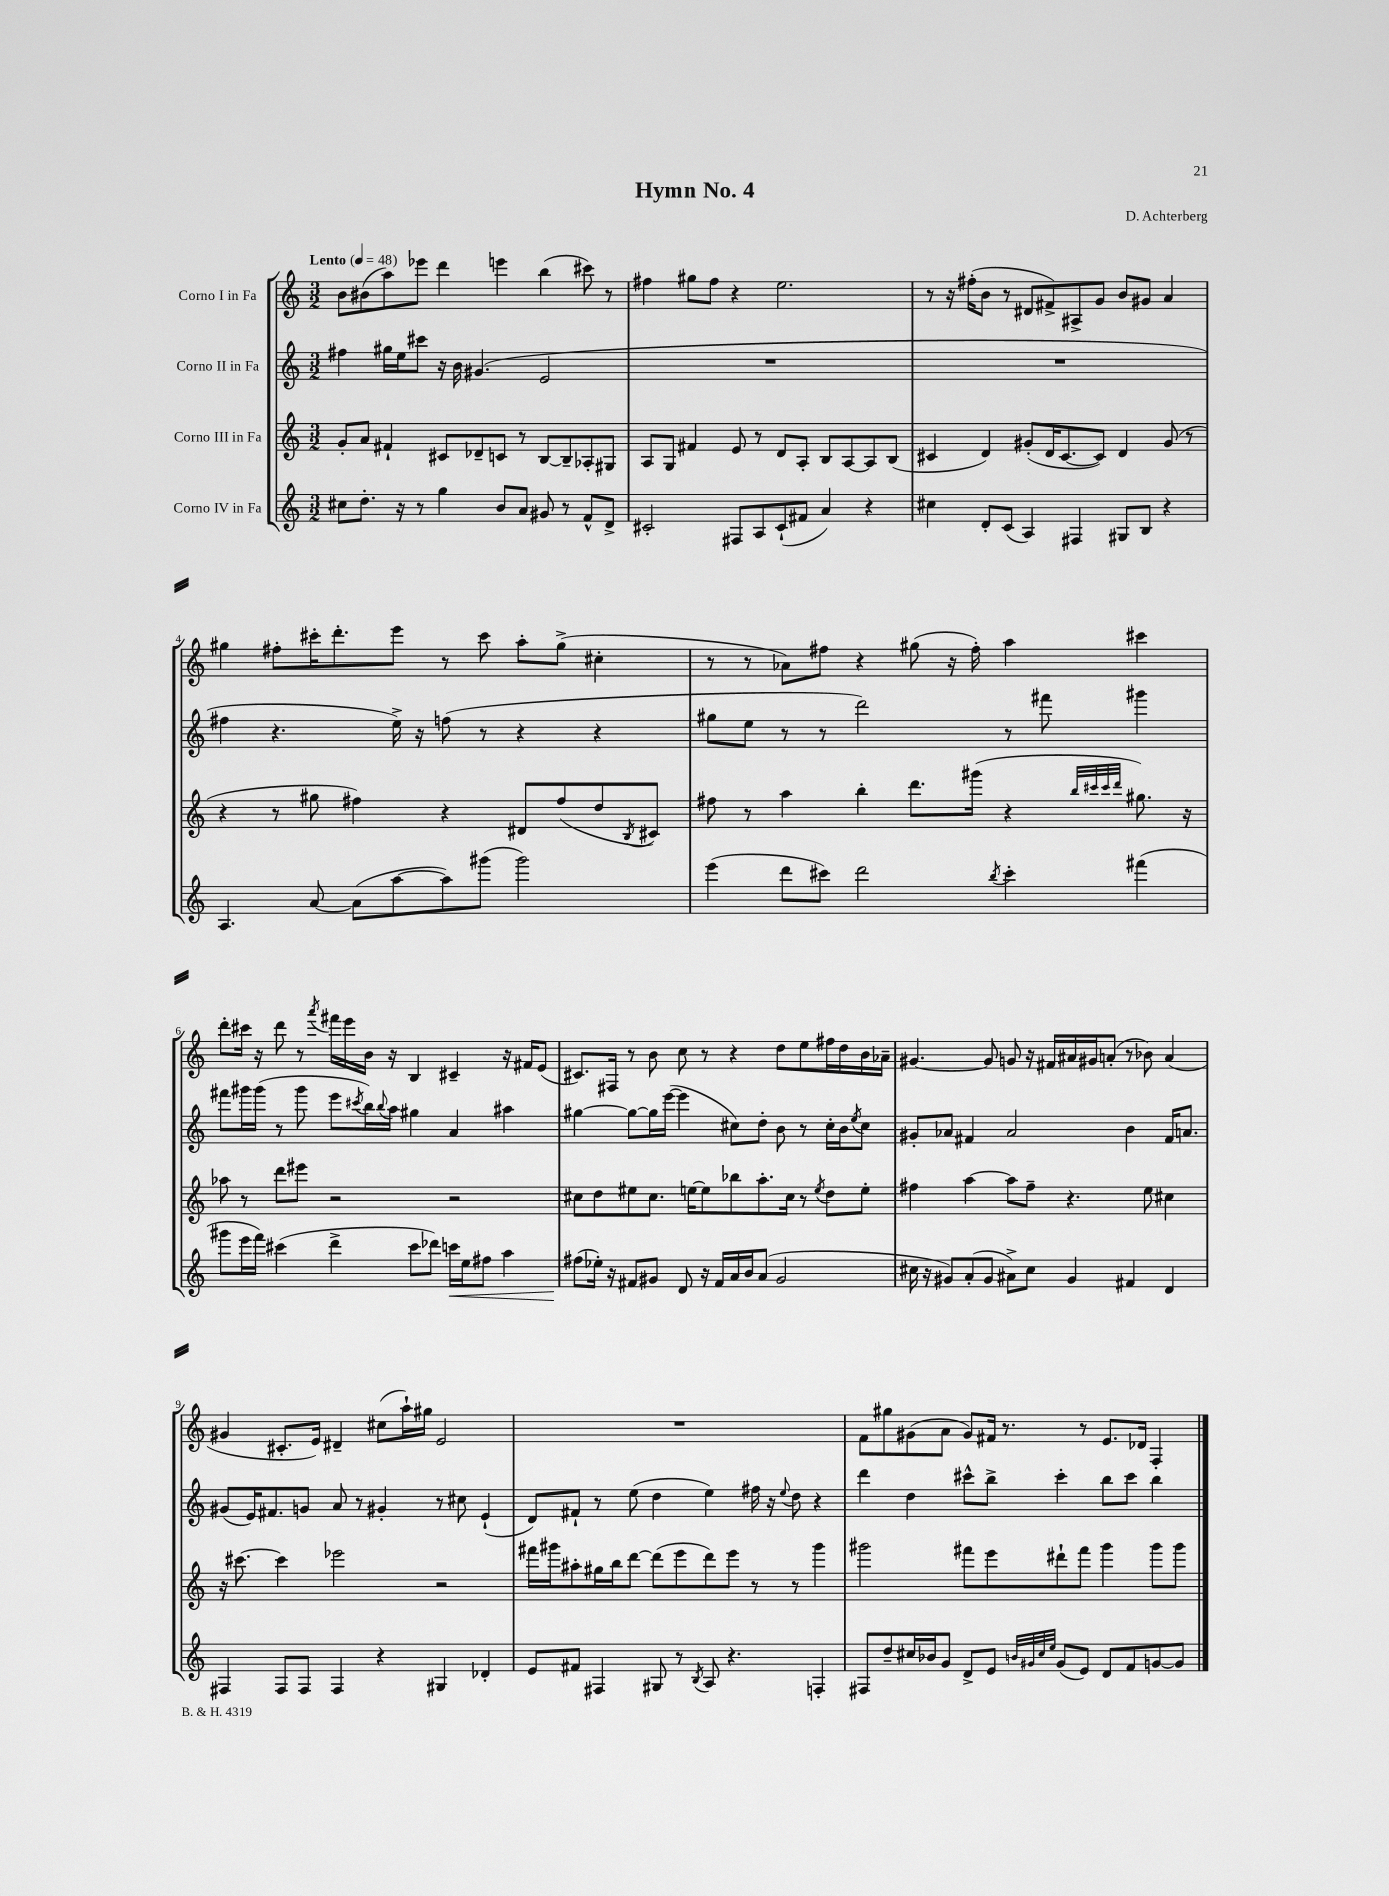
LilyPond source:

\header { title = "Hymn No. 4" composer = "D. Achterberg" }
<<
\new StaffGroup <<
\new Staff = "s0" \with { instrumentName = "Corno I in Fa" } {
    \clef treble \key c \major \numericTimeSignature \time 3/2 \tempo "Lento" 4 = 48
    b'8 bis'8( a''8) ees'''8 d'''4 e'''4 b''4( cis'''8) r8 |
    fis''4 gis''8 fis''8 r4 e''2. |
    r8 r16 fis''16-.( b'8 r8 dis'8 fis'8->) ais8-> g'8 b'8 gis'8 a'4 |
    gis''4 fis''8-. cis'''16-. d'''8.-. e'''8 r8 cis'''8 a''8-. gis''8->( cis''4-. |
    r8 r8 aes'8) fis''8 r4 gis''8( r16 fis''16-.) a''4 cis'''4 |
    d'''8-. cis'''16 r16 d'''8 r8 \acciaccatura { a'''8 } fis'''16 e'''16 b'16 r16 b4 cis'4-- r16 fis'16 e'8( |
    cis'8.) fis16 r8 b'8 c''8 r8 r4 d''8 e''8 fis''16 d''16 b'16 aes'16-- |
    gis'4.~ gis'8 g'8 r16 fis'16 ais'16 gis'16 a'8-.( r8 bes'8) a'4( |
    gis'4 cis'8.-. e'16) dis'4-- cis''8( a''16-!) gis''16 e'2 |
    R1. |
    f'8 gis''8 gis'8( a'8 gis'8) fis'16 r8. r8 e'8. des'16 f4-. \bar "|." |
}
\new Staff = "s1" \with { instrumentName = "Corno II in Fa" } {
    \clef treble \key c \major \numericTimeSignature \time 3/2
    fis''4 gis''16 e''16 cis'''8 r16 b'16 gis'4.( e'2 |
    R1. |
    R1. |
    fis''4 r4. e''16->) r16 f''8( r8 r4 r4 |
    gis''8 e''8 r8 r8 d'''2) r8 fis'''8 gis'''4 |
    fis'''8 gis'''16 gis'''16( r8 gis'''8 e'''8 \acciaccatura { cis'''8 } b''16) \appoggiatura { b''8 } a''16 gis''4 a'4 ais''4 |
    gis''4~ gis''8~ gis''16 e'''16~( e'''4 cis''8) d''8-. b'8 r8 cis''16-. b'16 \acciaccatura { e''8 } cis''8 |
    gis'8-. aes'8 fis'4 aes'2 b'4 fis'16 a'8. |
    gis'8( e'16) fis'8. g'8 a'8 r8 gis'4-. r8 cis''8 e'4-!( |
    d'8) fis'8-! r8 e''8( d''4 e''4) fis''16 r16 \appoggiatura { e''8 } d''8 r4 |
    d'''4 d''4 cis'''8-^ b''8-> cis'''4-. b''8 cis'''8 b''4 \bar "|." |
}
\new Staff = "s2" \with { instrumentName = "Corno III in Fa" } {
    \clef treble \key c \major \numericTimeSignature \time 3/2
    g'8-. a'8 fis'4-! cis'8 des'8-- c'8 r8 b8~ b8-- aes8-. gis8 |
    a8 g8 fis'4 e'8 r8 d'8 a8-. b8 a8~ a8 b8( |
    cis'4 d'4) gis'8-.( d'16 cis'8.~ cis'8) d'4 gis'8( r8 |
    r4 r8 gis''8 fis''4) r4 dis'8 fis''8( d''8 \acciaccatura { b8 } cis'8) |
    fis''8 r8 a''4 b''4-. d'''8. gis'''16( r4 \grace { b''32 cis'''32 cis'''32 d'''32 } gis''8.) r16 |
    aes''8 r8 d'''8 eis'''8 r2 r2 |
    cis''8 d''8 eis''8 cis''8. e''16~ e''8 bes''8 a''8.-. cis''16 r8 \acciaccatura { e''8 } d''8 e''8-. |
    fis''4 a''4~ a''8 fis''8-- r4. e''8 cis''4 |
    r16 cis'''8.~ cis'''4 ees'''2 r2 |
    fis'''16 gis'''16 ais''8-. gis''16 b''16 d'''8~ d'''8( e'''8 d'''8) e'''8 r8 r8 gis'''4 |
    gis'''2 fis'''8 e'''8 dis'''8-! fis'''8 gis'''4 gis'''8 gis'''8 \bar "|." |
}
\new Staff = "s3" \with { instrumentName = "Corno IV in Fa" } {
    \clef treble \key c \major \numericTimeSignature \time 3/2
    cis''8 d''8.-. r16 r8 g''4 b'8 a'8 gis'8 r8 f'8-^ d'8-> |
    cis'2-. fis8 a8 cis'8-!( fis'8 a'4) r4 |
    cis''4 d'8-. c'8( a4) fis4 gis8 b8 r4 |
    a4. a'8~ a'8( a''8~ a''8) gis'''8( gis'''2) |
    e'''4( d'''8 cis'''8) d'''2 \acciaccatura { b''8 } cis'''4-. fis'''4( |
    gis'''8 e'''16 f'''16) cis'''4( d'''4-> cis'''8 des'''8) c'''16\< e''16 fis''8 a''4 |
    fis''8\!( ees''16-.) r16 fis'8 gis'8 d'8 r16 fis'16 a'16 b'16 a'8( gis'2 |
    cis''16 r16 gis'8) a'8-.( gis'8 ais'8->) cis''8 gis'4 fis'4 d'4 |
    fis4 fis8 fis8 fis4 r4 gis4 des'4-. |
    e'8 fis'8 fis4 gis8 r8 \acciaccatura { b8 } a8 r4. f4-. |
    fis8 d''8-- cis''16 bes'16 g'8 d'8-> e'8 \grace { b'32 gis'32 cis''32 e''32 } gis'8( e'8) d'8 f'8 g'8~ g'8 \bar "|." |
}
>>
>>
